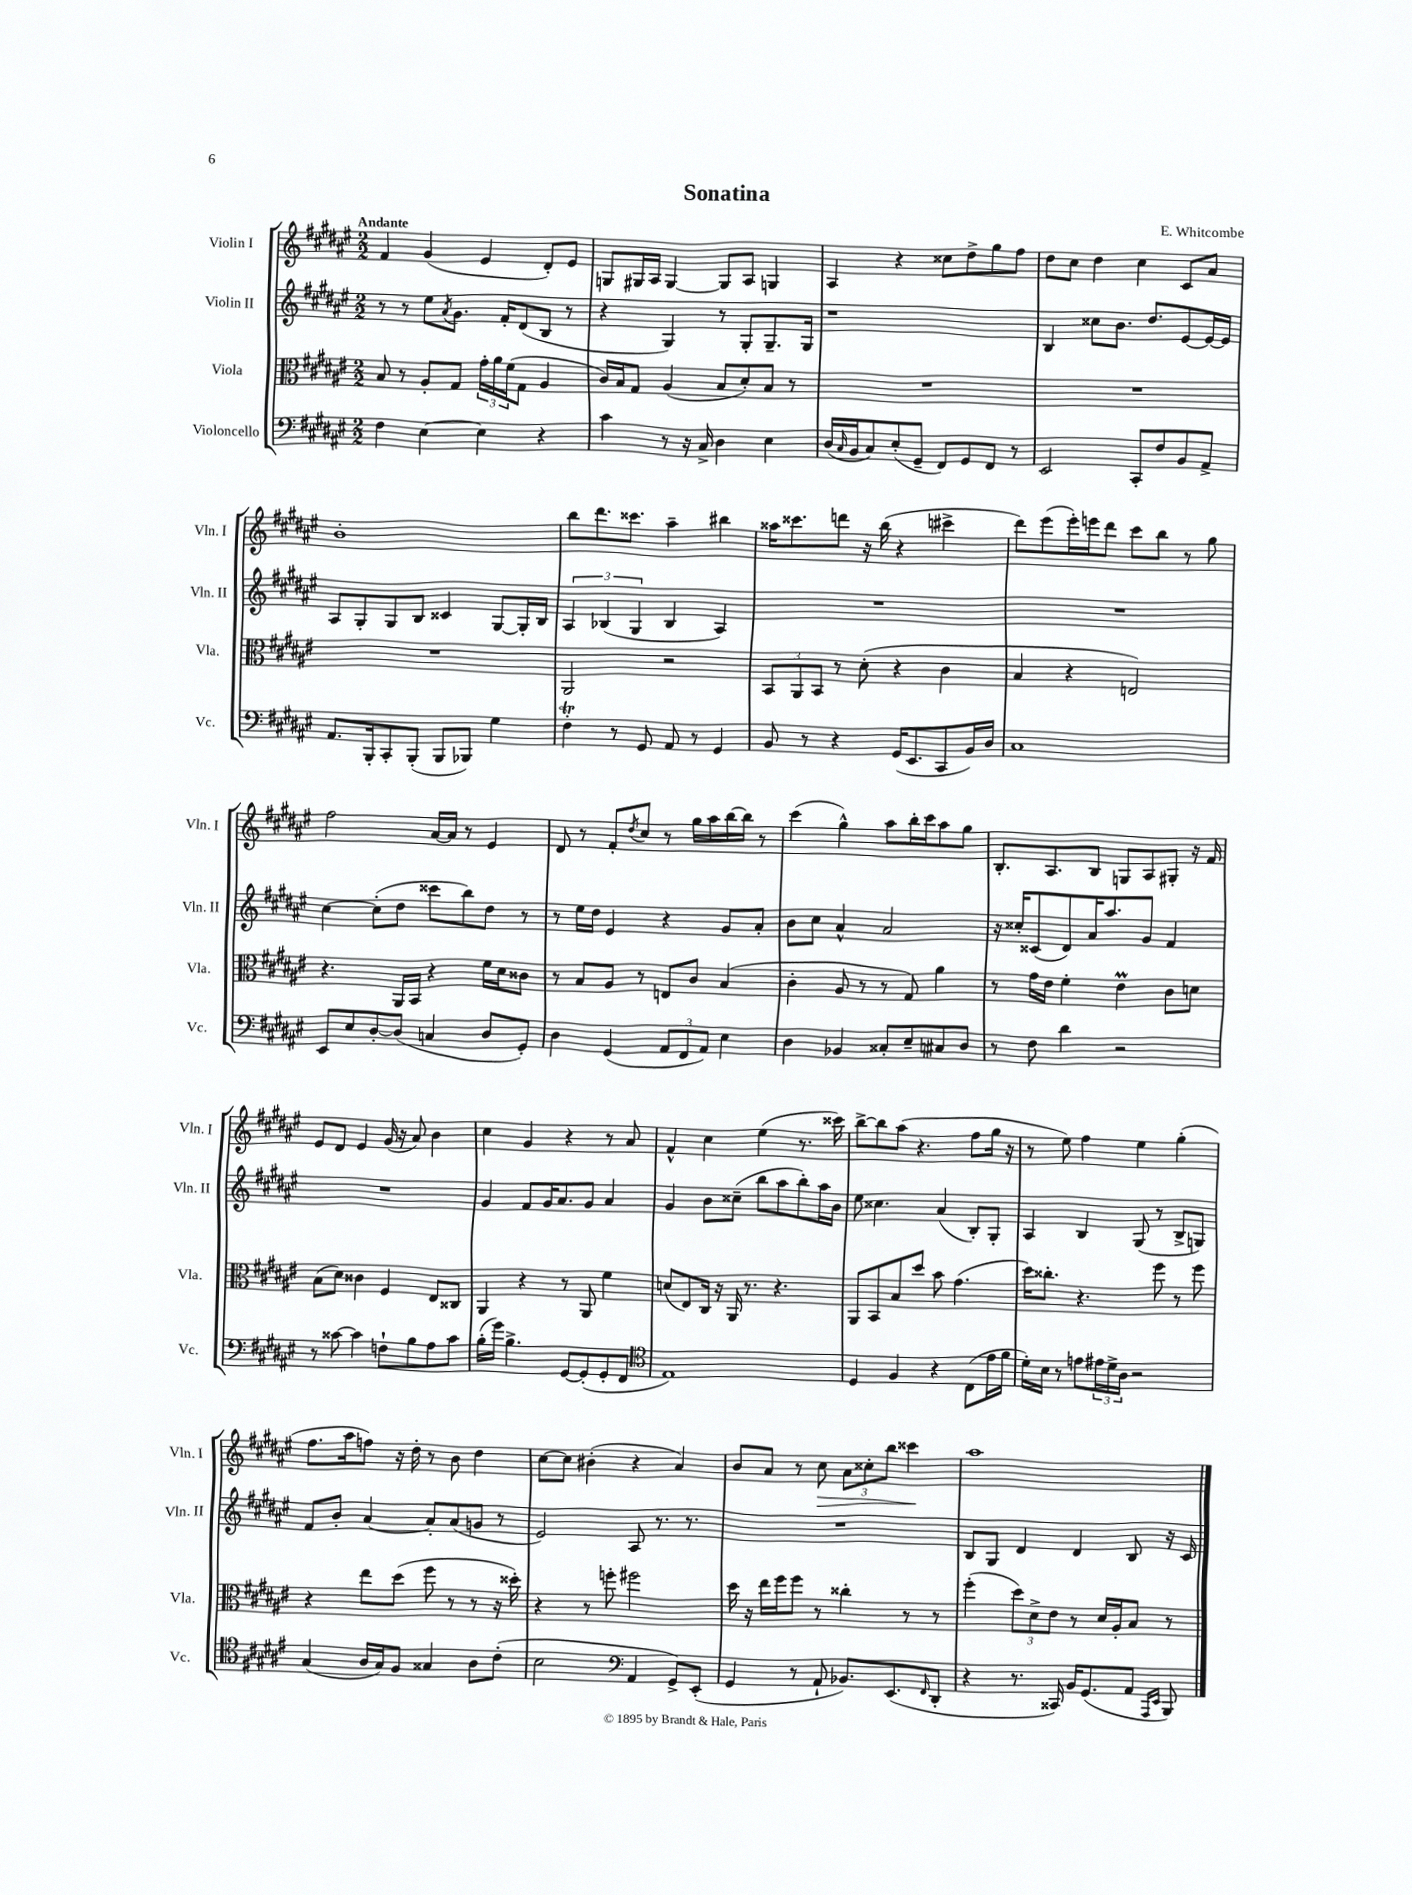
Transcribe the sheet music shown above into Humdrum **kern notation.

**kern	**kern	**kern	**kern	**dynam
*part4	*part3	*part2	*part1	*part1
*staff4	*staff3	*staff2	*staff1	*staff1
*I"Violoncello	*I"Viola	*I"Violin II	*I"Violin I	*
*I'Vc.	*I'Vla.	*I'Vln. II	*I'Vln. I	*
*clefF4	*clefC3	*clefG2	*clefG2	*
*k[f#c#g#d#a#e#]	*k[f#c#g#d#a#e#]	*k[f#c#g#d#a#e#]	*k[f#c#g#d#a#e#]	*
*M2/2	*M2/2	*M2/2	*M2/2	*
=1	=1	=1	=1	=1
!	!	!	!LO:TX:a:B:t=Andante	!
4F#\	8B/	8r	4f#/	.
.	8r	8r	.	.
[4E#\	8A#'/L	8ee#\L	(4g#/	.
.	.	8qa#/	.	.
.	8G#/J	8.g#\J	.	.
4E#\]	24g#'\LL	.	4e#/	.
.	24a#\	.	.	.
.	.	16f#'/KL	.	.
.	(24f#\J	.	.	.
.	8G#\J	(8d#/	.	.
4r	4A#/	8B/J	8d#'/L)	.
.	.	8r	8e#/J	.
=2	=2	=2	=2	=2
4c#\	16c#/LL)	4r	8Gn/L	.
.	16B/J	.	.	.
.	8G#/J	.	16G#X/L	.
.	.	.	16A#/JJ	.
8r	(4A#/	4G#/)	[4G#/	.
16r	.	.	.	.
16C#^/	.	.	.	.
4D#\	8B/L	8r	8G#/L]	.
.	8d#'/)	8G#'/L	8A#/J	.
4E#\	8B/J	8.G#~/	4Gn/	.
.	8r	.	.	.
.	.	16G#/Jk	.	.
=3	=3	=3	=3	=3
(16D#/LL	1r	1r	4A#/	.
16qqC#/	.	.	.	.
16BB/J	.	.	.	.
8C#/)	.	.	.	.
(8E#'/	.	.	4r	.
8GG#~/J	.	.	.	.
8FF#/L)	.	.	8cc##X\L	.
8GG#/	.	.	8dd#^\	.
8FF#/J	.	.	8gg#\	.
8r	.	.	8ff#\J	.
=4	=4	=4	=4	=4
2EE#/	1r	4B/	8dd#\L	.
.	.	.	8cc#\J	.
.	.	8cc##X\L	4dd#\	.
.	.	8.b\J	.	.
8CC#'/L	.	.	4cc#\	.
.	.	8.dd#/L	.	.
8F#/	.	.	.	.
8BB/	.	[8e#/	8c#/L	.
8AA#^/J	.	16e#/L_	8a#/J	.
.	.	16e#/JJ]	.	.
!!LO:LB:g=z
=5	=5	=5	=5	=5
8.AA#/L	1r	8A#/L	1b'	.
.	.	8G#'/	.	.
16BBB'/k	.	.	.	.
8CC#'/	.	8G#/	.	.
(8BBB'/J	.	8B/J	.	.
8BBB/L	.	4c##X/	.	.
8BBB-X/J)	.	.	.	.
4G#\	.	[8G#/L	.	.
.	.	16G#'/L]	.	.
.	.	16B/JJ	.	.
=6	=6	=6	=6	=6
4F#T'\	2AA#/	6A#/	8bb\L	.
.	.	.	8.ddd#\	.
.	.	(6B-X/	.	.
8r	.	.	.	.
.	.	.	8.ccc##X\J	.
.	.	6G#/	.	.
8GG#/	.	.	.	.
8AA#/	2r	4B-/	4aa#~\	.
8r	.	.	.	.
4GG#/	.	4A#/)	4bb#X\	.
=7	=7	=7	=7	=7
8BB/	12BB/L	1r	16aa##X\KL	.
.	.	.	8.ccc##X\	.
.	12AA#/	.	.	.
8r	.	.	.	.
.	12BB/J	.	.	.
4r	8r	.	8dddn\J	.
.	(8d#'\	.	16r	.
.	.	.	(16bb\	.
(16GG#/KL	4r	.	4r	.
8.EE#/	.	.	.	.
8CC#/	4c#\	.	4ccc#X^\	.
16BB/L)	.	.	.	.
16D#/JJ	.	.	.	.
=8	=8	=8	=8	=8
1C#	4B/	1r	8ddd#\L)	.
.	.	.	(8eee#\	.
.	4r	.	16eee#'\L)	.
.	.	.	16eeen\J	.
.	.	.	8ddd#\J	.
.	2En/)	.	8ccc#\L	.
.	.	.	8bb\J	.
.	.	.	8r	.
.	.	.	8gg#\	.
!!LO:LB:g=z
=9	=9	=9	=9	=9
8EE#/L	4.r	[4cc#\	2ff#\	.
8E#/	.	.	.	.
[8D#'/	.	(8cc#'\L]	.	.
(8D#/J]	16AA#/LL	8dd#\J	.	.
.	16BB/JJ	.	.	.
4Cn/	4r	8ccc##X\L	[16a#/LL	.
.	.	.	16a#/JJ]	.
.	.	8bb\)	8r	.
8D#/L	16f#\LL	8dd#\J	4e#/	.
.	16d#\J	.	.	.
8GG#'/J)	8c##X\J	8r	.	.
=10	=10	=10	=10	=10
4D#\	8r	8r	8d#/	.
.	8B/L	16ee#\LL	8r	.
.	.	16dd#\JJ	.	.
(4GG#/	8A#/J	4e#/	8f#'/L	.
.	.	.	8qdd#/	.
.	8r	.	8cc#/J	.
12AA#/L	8En/L	4r	8r	.
12FF#/	.	.	.	.
.	8c#/J	.	16gg#\LL	.
12AA#/J)	.	.	.	.
.	.	.	16aa#\	.
4E#\	(4B/	8g#/L	[16bb\	.
.	.	.	16bb\JJ]	.
.	.	8a#'/J	8r	.
=11	=11	=11	=11	=11
4D#\	4c#'\	8b\L	(4ccc#\	.
.	.	8cc#\J	.	.
4BB-X/	8A#/	4a#^^/	4gg#^^\)	.
.	8r	.	.	.
8C##X'/L	8r	2a#/	8aa#\L	.
8E#~/	8G#/)	.	16bb'\L	.
.	.	.	16ccc#\J	.
8C#X/	4a#\	.	8aa#\	.
8D#/J	.	.	8gg#\J	.
=12	=12	=12	=12	=12
8r	8r	16r	8.B'/L	.
.	.	16cc##X'/KL	.	.
8F#\	16g#\LL	(8c##X/	.	.
.	16e#\JJ	.	8.A#/	.
4d#\	4f#'\	8d#/)	.	.
.	.	16a#/K	8B/J	.
.	.	8.aa#/	.	.
2r	4e#m\	.	8Gn/L	.
.	.	8g#/J	8A#/	.
.	8c#\L	4f#/	8G#X'/J	.
.	8dn\J	.	16r	.
.	.	.	16f#/	.
!!LO:LB:g=z
=13	=13	=13	=13	=13
8r	(8B\L	1r	8e#/L	.
[8c##X\	8d#\J)	.	8d#/J	.
4c##\]	4c##X\	.	4e#/	.
8Fn`\L	4F#/	.	(16g#/	.
.	.	.	16r	.
8B\	.	.	8a#/)	.
8A#\	8E#/L	.	4b\	.
8c##\J	8C##X/J	.	.	.
=14	=14	=14	=14	=14
(16B'\LL	4AA#/	4g#/	4cc#\	.
16g#\JJ)	.	.	.	.
4.B^\	.	.	.	.
.	4r	8f#/L	4g#/	.
.	.	16g#/K	.	.
.	.	8.a#/	.	.
[8GG#/L	8r	.	4r	.
(8GG#'/]	8AA#/	8g#/J	.	.
8GG#'/	4f#\	4a#/	8r	.
8FF#/J	.	.	8a#/	.
=15	=15	=15	=15	=15
*clefC4	*	*	*	*
1E#)	(8dn/L	4g#/	4f#^^/	.
.	8E#/)	.	.	.
.	16C#/Jk	8b\L	4cc#\	.
.	16r	.	.	.
.	16AA#/	(8cc##X~\J	.	.
.	8.r	.	.	.
.	.	8bb\L	(4ee#\	.
.	4.r	8aa#\	.	.
.	.	8bb'\)	8.r	.
.	.	16aa#\L	.	.
.	.	16b\JJ	16ccc##X\)	.
=16	=16	=16	=16	=16
4D#/	8AA#/L	8ee#\	[8bb^\L	.
.	8BB/	4.cc##X\	8bb\]	.
4F#/	8B/	.	(8aa#\J	.
.	8dd#/J	.	4.r	.
4r	8b\	(4a#/	.	.
.	(4.g#\	.	.	.
(8C#\L	.	8B'/L)	8ff#\L	.
16e#\L	.	8G#'/J	16gg#\Jk	.
16f#\JJ	.	.	16r	.
=17	=17	=17	=17	=17
16d#'\LL)	16dd#\KL)	4A#/	8r	.
16B\JJ	8.cc##X'\J	.	.	.
8r	.	.	8ee#\)	.
8en\L	4.r	4B/	4ff#\	.
24e#X\L	.	.	.	.
24d#^\	.	.	.	.
24A#\JJ	.	.	.	.
2r	.	(8G#/	4ee#\	.
.	8ff#\	8r	.	.
.	8r	8B^/L	(4gg#'\	.
.	8ff#\	8Gn/J)	.	.
!!LO:LB:g=z
=18	=18	=18	=18	=18
(4G#/	4r	8f#/L	8.ff#\L	.
.	.	8b'/J	.	.
.	.	.	16aa#\k	.
16A#/LL	8ee#\L	[4a#/	8ffn\J)	.
16G#/J)	.	.	.	.
8F#/J	(8dd#\J	.	16r	.
.	.	.	16dd#'\	.
4G##X/	8ff#\	8a#'/L]	8r	.
.	8r	(8a#/	8b\	.
8A#\L	8r	8gn/J	4dd#\	.
(8c#'\J	16r	8r	.	.
.	16dd##X'\)	.	.	.
=19	=19	=19	=19	=19
2B\	4r	2e#/)	[8cc#\L	.
.	.	.	8cc#\J]	.
.	8r	.	(4b#X'\	.
.	8ffn'\	.	.	.
*clefF4	*	*	*	*
4AA#/	2ff#X\	8A#/	4r	.
.	.	8.r	.	.
8GG#^/L)	.	.	4a#/)	.
.	.	8.r	.	.
(8EE#'/J	.	.	.	.
=20	=20	=20	=20	=20
4GG#/	16dd#\	1r	8b/L	.
.	16r	.	.	.
.	16ee#\LL	.	8a#/J	.
.	16ff#\J	.	.	.
8r	8ff#\J	.	8r	.
!	!	!	!	!LO:HP:b
8AA#`/	8r	.	8cc#\	>
8.BB-X/L)	4cc##X'\	.	12a#\L	.
.	.	.	12cc##X'\	.
.	.	.	12bb\J	.
(8.EE#/	.	.	.	.
.	8r	.	4ccc##X\	.
16qqFF#/	.	.	.	.
8DD#'/J	8r	.	.	.
.	.	.	.	]
=21	=21	=21	=21	=21
4r	(4ff#'\	8B/L	1aa#	.
.	.	8G#/J	.	.
8.r	12dd#\L)	4d#/	.	.
.	12d#^\	.	.	.
.	12e#\J	.	.	.
16CC##X/)	.	.	.	.
16BB/KL	8r	4d#/	.	.
(8.GG#/	.	.	.	.
.	16d#/LL	.	.	.
.	16A#'/J	.	.	.
8AA#/J	8B/J	8B/	.	.
16qqAAA#/LL	.	.	.	.
16qqEE#/JJ	.	.	.	.
8BBB/)	8r	16r	.	.
.	.	16c#/	.	.
==	==	==	==	==
*-	*-	*-	*-	*-
